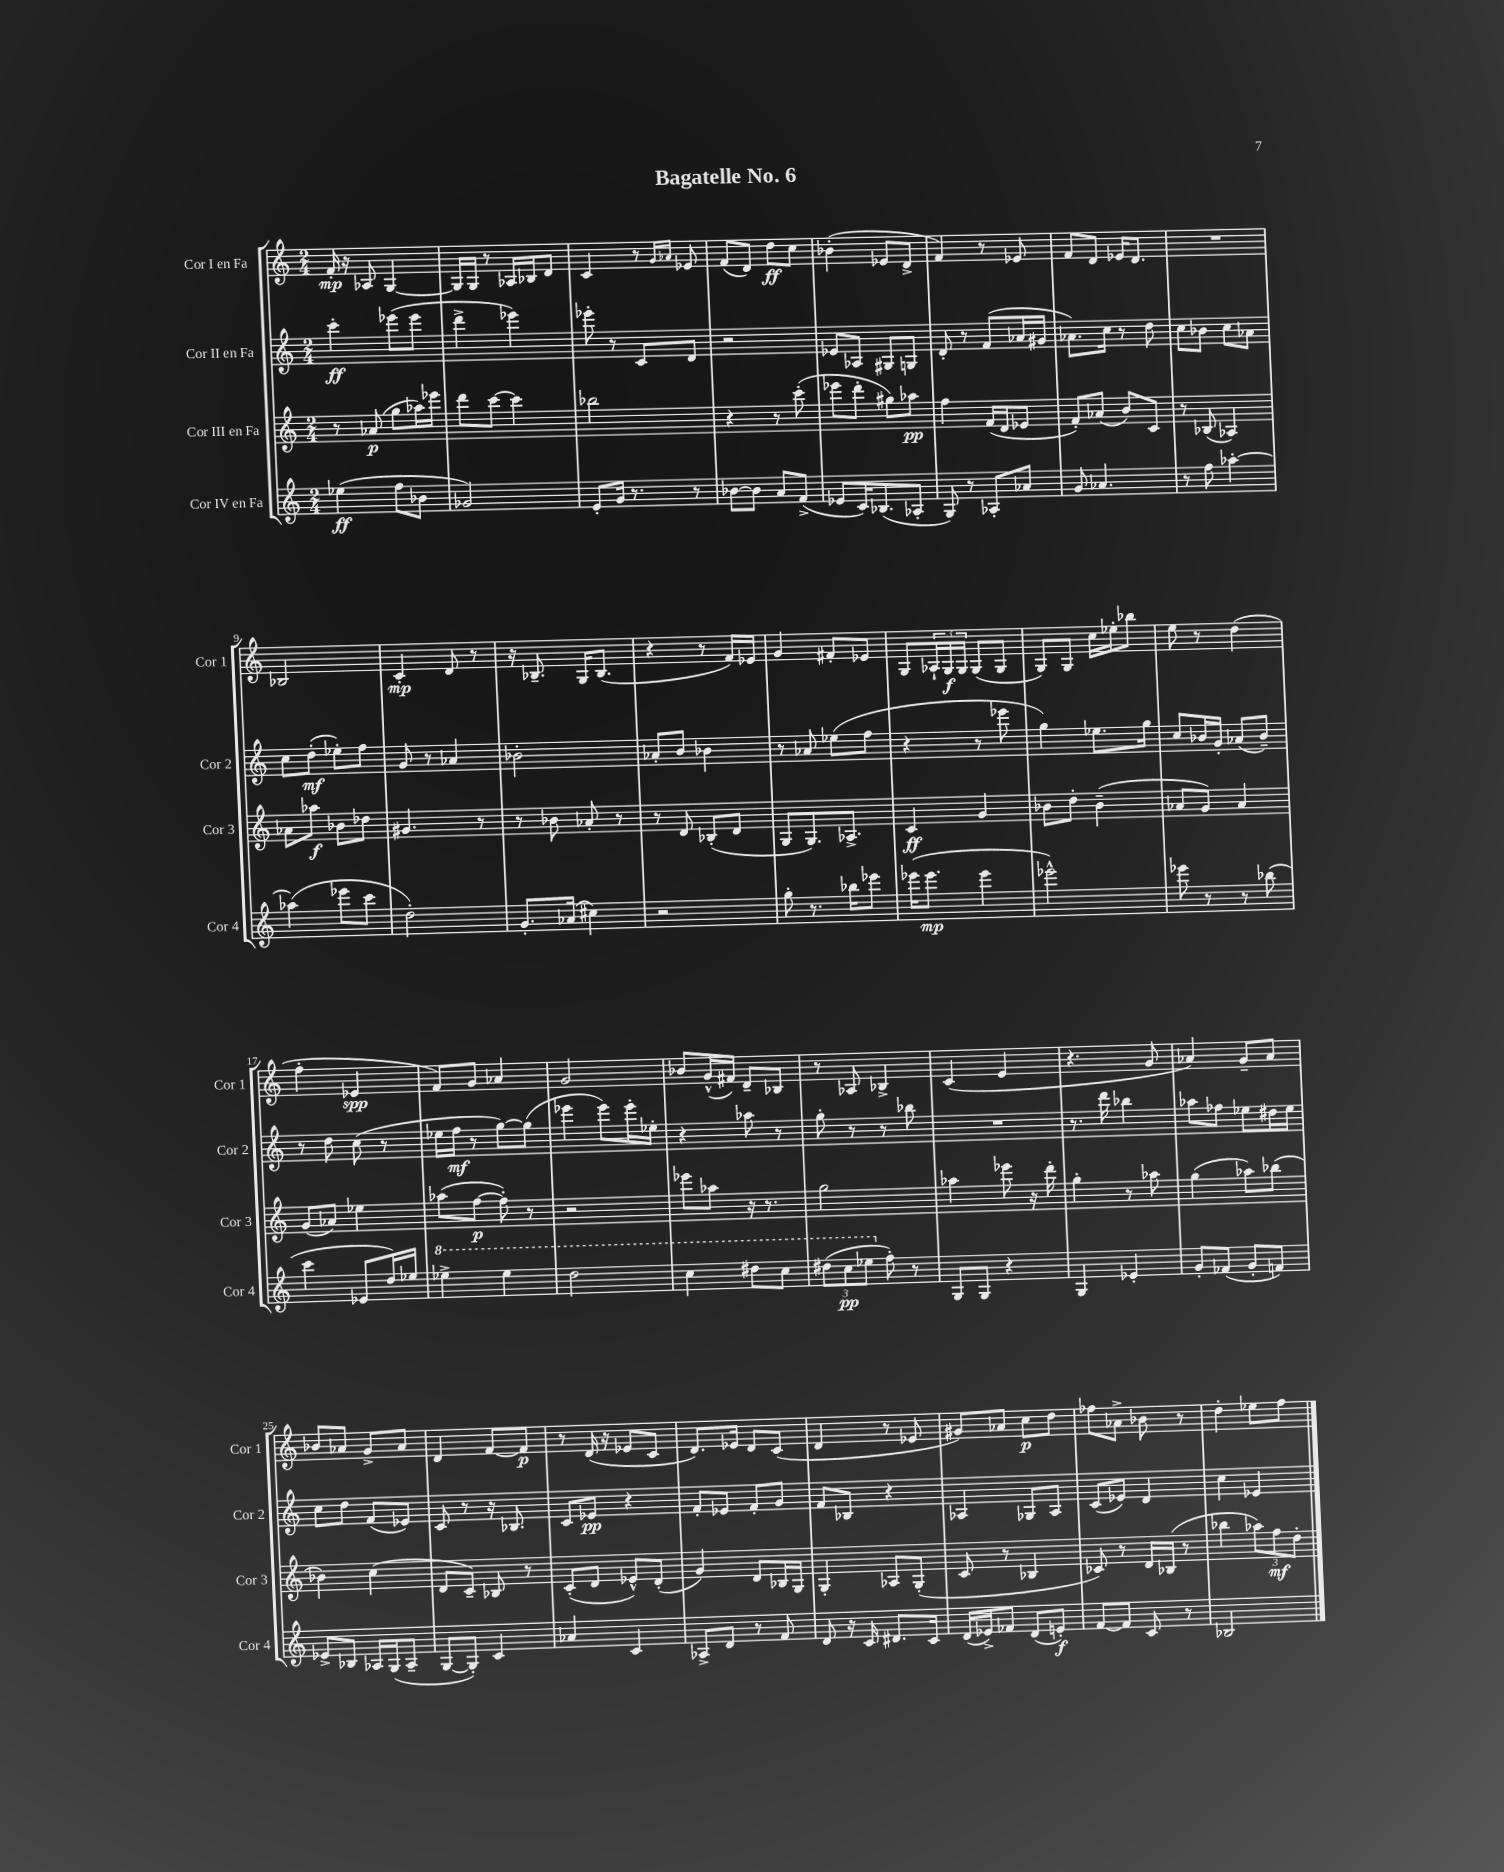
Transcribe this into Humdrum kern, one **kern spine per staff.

**kern	**kern	**kern	**kern
*staff4	*staff3	*staff2	*staff1
*clefG2	*clefG2	*clefG2	*clefG2
*k[]	*k[]	*k[]	*k[]
*M2/4	*M2/4	*M2/4	*M2/4
(4ee-	8r	4ccc'	16f'
.	.	.	16r
.	(8a-	.	8A-
8ff	8gg	(8eee-	[4G
8b-	16aa-)	8eee-	.
.	16eee-	.	.
=	=	=	=
2g-)	8ddd	4ddd^	16G]
.	.	.	16G
.	[8ccc	.	8r
.	4ccc]	4eee-)	16A-
.	.	.	16B-
.	.	.	8d
=	=	=	=
8e'	2bb-	8eee-'	4c
16g	.	8r	.
8.r	.	.	.
.	.	8c	8r
.	.	.	16qqg
.	.	.	16qqa-
8r	.	8d	8e-
=	=	=	=
[8b-	4r	2r	(8f
8b-]	.	.	8d)
8a	8r	.	8dd
(8f^	(8ccc'	.	8cc
=	=	=	=
8e-	8eee-	8e-	(4b-'
16c)	8ddd'	8A-	.
(8.B-	.	.	.
.	8gg#)	8G#	8e-
8A-'	8aa-	8G	8d^
=	=	=	=
8G)	4ff	8d'	4f)
8r	.	8r	.
8A-'	(16f	(8f	8r
.	16d	.	.
8a-	8e-	16a-	8e-
.	.	16g#	.
=	=	=	=
8g	8f')	8.a-)	8f
4.a-	(8a-	.	8d
.	.	16cc	.
.	8b)	8r	16e-
.	.	.	8.d
.	8c	8dd	.
=	=	=	=
8r	8r	8cc	2r
8ff	(8B-	8b-	.
[4aa-'	4A-)	8cc	.
.	.	8a-	.
=	=	=	=
(4aa-]	8a-	8cc	2B-
.	8aa-	(8dd'	.
8eee-	8b-	8ee-')	.
8ccc	8dd-	8ff	.
=	=	=	=
2dd')	4.g#	8g	4c'
.	.	8r	.
.	.	4a-	8d
.	8r	.	8r
=	=	=	=
8.g'	8r	2b-'	16r
.	.	.	8.B-~
.	8b-	.	.
(16a-	.	.	.
4cc#)	8a-'	.	16G
.	.	.	(8.B-
.	8r	.	.
=	=	=	=
2r	8r	8a-'	4r
.	8d	8b	.
.	(8B-'	4b-	8r
.	8d	.	16f)
.	.	.	16e-
=	=	=	=
8gg'	8G	8r	4g
8.r	8.G)	8a-	.
.	.	(8ee-	8f#'
16bb-	8.A-^	.	.
8eee-	.	8ff	8e-
=	=	=	=
(16eee-	4c	4r	8G
8.eee-	.	.	.
.	.	.	24A-`
.	.	.	24G
.	.	.	24G
4eee-	4g	8r	(8G
.	.	8eee-	8G
=	=	=	=
2eee-^^)	8b-	4gg)	8G)
.	8dd'	.	8G
.	(4b-~	8.ee-	16cc
.	.	.	16ee-'
.	.	.	8bb-
.	.	16gg	.
=	=	=	=
8eee-	8a-	8cc	8ee
8r	8g)	16b-	8r
.	.	16g'	.
8r	4a-	(8a-	(4dd
(8bb-	.	8b-~)	.
=	=	=	=
4ccc	(8g	8r	4ff'
.	8a-)	8dd	.
8e-	4ee-	(8cc	4e-
16dd)	.	8r	.
16ee-	.	.	.
=	=	=	=
4eee-^	(8aa-	16ee-	8f)
.	.	16ff	.
.	[8ff	8r	8g
4eee-	8ff'])	[8gg)	4a-
.	8r	(8gg]	.
=	=	=	=
2ddd	2r	4eee-	2g
.	.	8eee-)	.
.	.	16eee-'	.
.	.	16ee-'	.
=	=	=	=
4ccc	8eee-	4r	8b-
.	8aa-	.	(16g^^
.	.	.	16f#)
8ddd#	16r	8aa-	8d~
.	8.r	.	.
8ccc	.	8r	8B-
=	=	=	=
(12ddd#	2gg	8gg'	8r
12ccc	.	.	.
.	.	8r	8A-
12eee-	.	.	.
8ff')	.	8r	4B-^
8r	.	8bb-	.
=	=	=	=
8G	4aa-	2r	(4c
8G	.	.	.
4r	8eee-	.	4e
.	16r	.	.
.	16ddd'	.	.
=	=	=	=
4G	4gg'	8.r	4.r
.	.	16ddd	.
4e-'	8r	4bb-	.
.	8aa-	.	8g
=	=	=	=
8g'	(4gg	8aa-	4a-)
(8f-	.	8ff-	.
8g'	8aa-)	8ee-	8g~
8f)	(8bb-	16dd#	8a-
.	.	16ee-	.
=	=	=	=
8e-^	4b-)	8cc	8b-
8B-	.	8dd	8a-
16A-	(4cc	(8f	8g^
(16G	.	.	.
8A-~	.	8e-)	8a-
=	=	=	=
[8G	8d	8c	4d
8G'])	8c~)	8r	.
4c	8B-	16r	[8f
.	.	8.B-	.
.	8r	.	8f]
=	=	=	=
4a-	(8c'	8c	8r
.	8d	8e-	(16d
.	.	.	16r
4c	8e-^^)	4r	8e-
.	(8d'	.	8c
=	=	=	=
8A-^	4g)	8f'	8.d)
8d	.	8e-	.
.	.	.	16e-
8r	8d	8f'	8d
8f	16B-	8g	(8c
.	16G	.	.
=	=	=	=
8d	4G'	8f	4d
16r	.	8B-	.
16c	.	.	.
8.d#	8A-	4r	8r
.	(8G'	.	8e-
16c	.	.	.
=	=	=	=
(16d	8c	4A-	8g#)
16e-^)	.	.	.
8f-	8r	.	8a-
(8d	4B-	8G-	8cc
8e')	.	8A-	8dd
=	=	=	=
[8f	8c-)	(8c	8ff-
8f]	8r	8e-)	8a-^
8c	16d	4d	8b-
.	(16B-	.	.
8r	8r	.	8r
=	=	=	=
2B-	4bb-	4cc	4dd'
.	12aa-)	4e-	8ee-
.	12ff	.	.
.	.	.	8ff
.	12dd'	.	.
==	==	==	==
*-	*-	*-	*-
